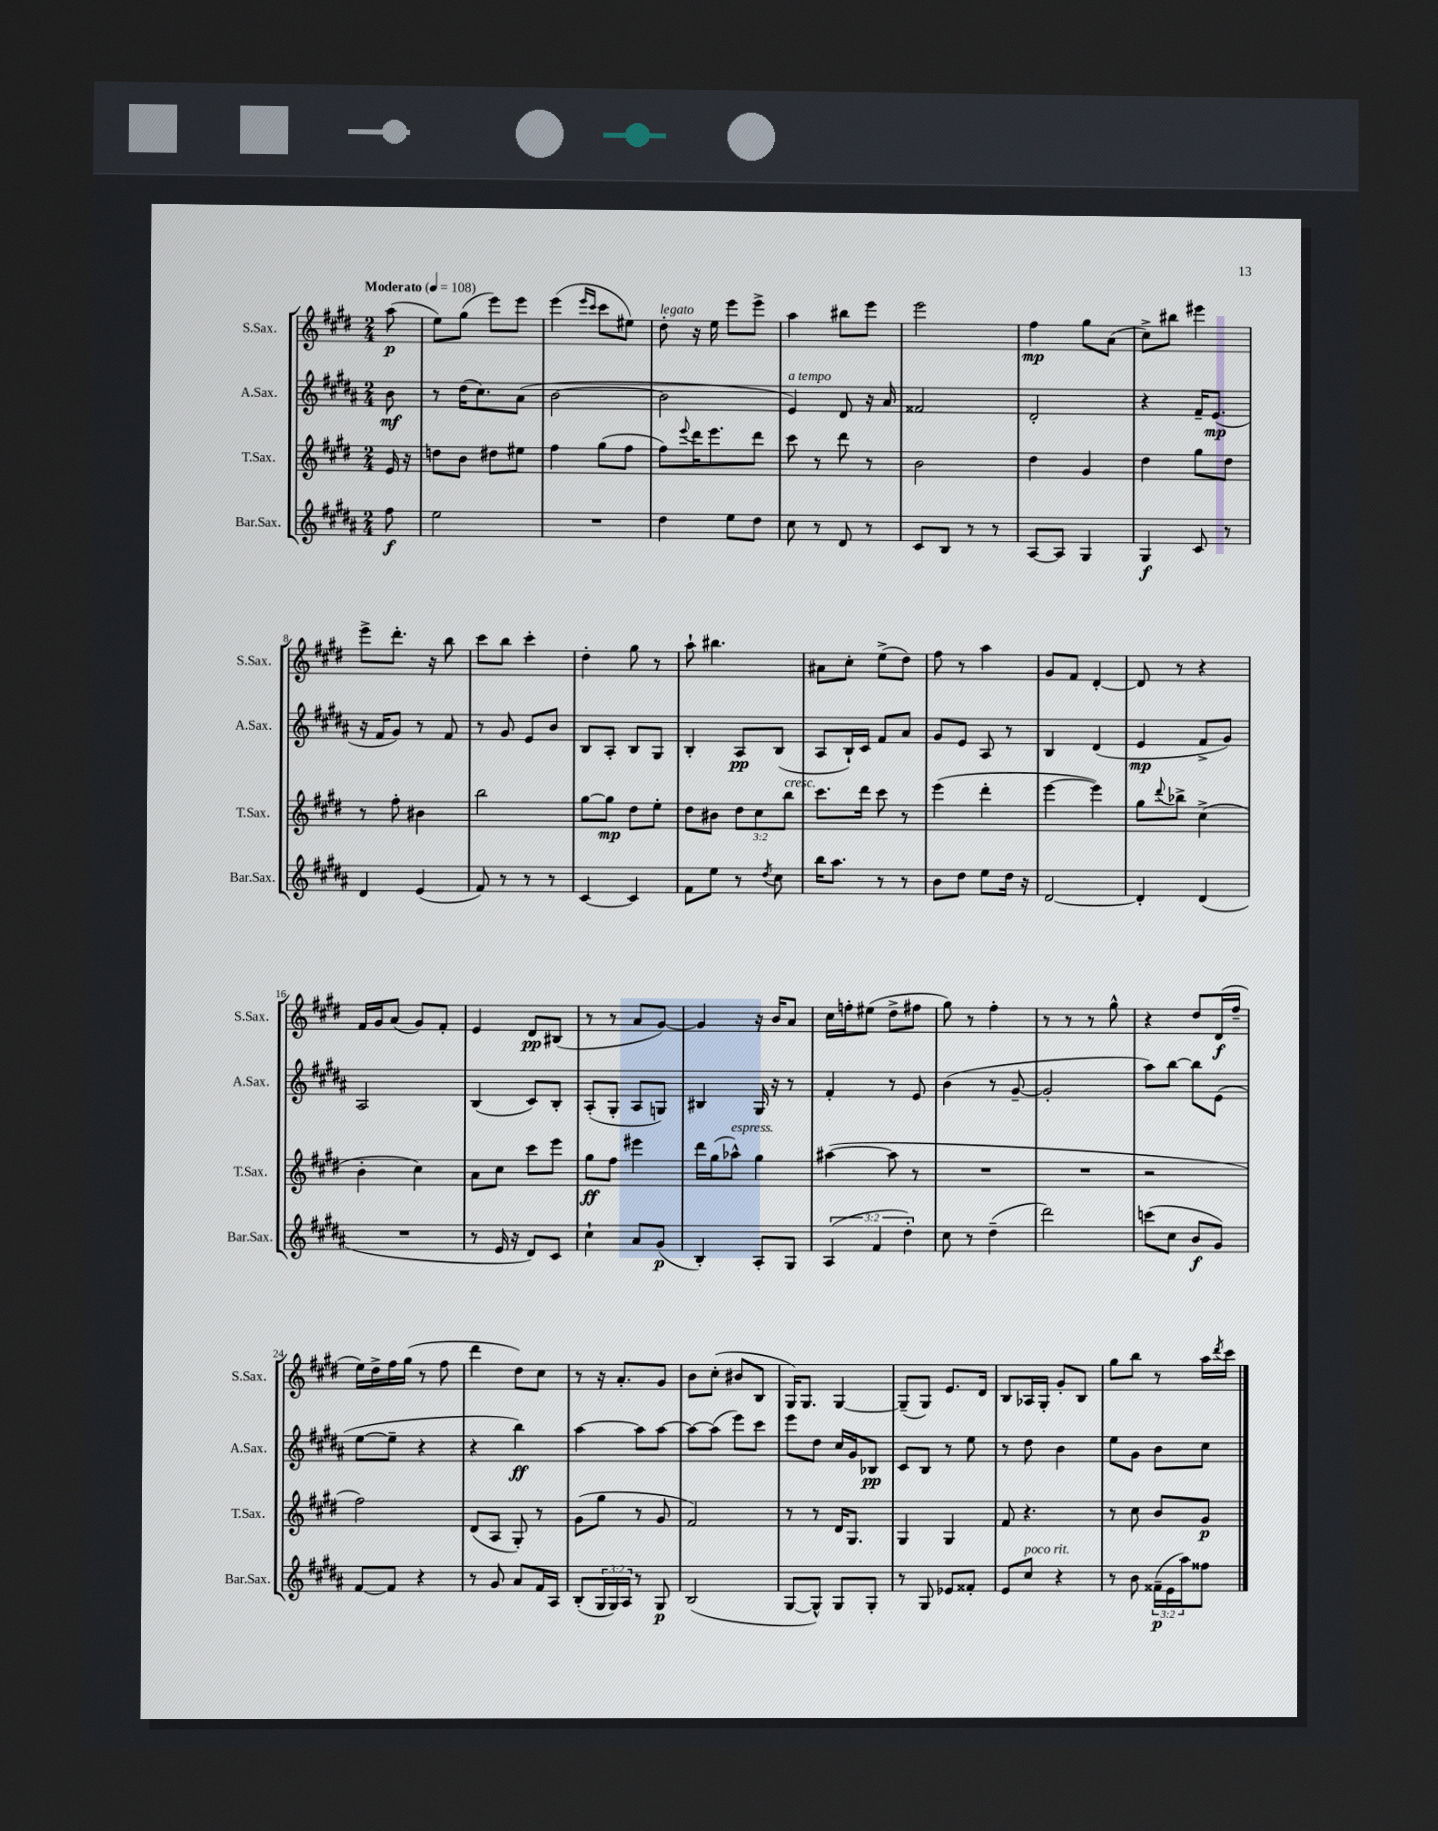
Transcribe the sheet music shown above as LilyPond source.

<<
\new StaffGroup <<
\new Staff = "s0" \with { instrumentName = "S.Sax." shortInstrumentName = "S.Sax." } {
    \clef treble \key e \major \numericTimeSignature \time 2/4 \partial 8 \tempo "Moderato" 4 = 108
    a''8\p( |
    e''8) gis''8( e'''8) e'''8 |
    e'''4( \grace { e'''16 cis'''16 } cis'''8 eis''8) |
    dis''8-.^\markup { \italic "legato" } r16 e''16 e'''8 e'''8-> |
    a''4 bis''8 e'''8 |
    e'''2 |
    fis''4\mp gis''8 a'8( |
    cis''8->) bis''8 eis'''4 |
    e'''8-> dis'''8.-. r16 b''8 |
    cis'''8 b''8 cis'''4-. |
    dis''4-. gis''8 r8 |
    a''8-! bis''4. |
    ais'8 cis''8-. e''8->( dis''8) |
    fis''8 r8 a''4 |
    gis'8 fis'8 dis'4~-. |
    dis'8 r8 r4 |
    fis'16 gis'16 a'8( gis'8) fis'8-. |
    e'4 dis'8\pp bis8( |
    r8 r8 a'8 gis'8~) |
    gis'4 r16 b'16 a'8 |
    cis''16 f''16-. eis''8( dis''8-> fis''8 |
    gis''8) r8 fis''4-. |
    r8 r8 r8 gis''8-^ |
    r4 dis''8 dis'16\f( fis''16-- |
    e''16) dis''16-> fis''16 gis''16( r8 fis''8 |
    dis'''4 dis''8) cis''8 |
    r8 r16 a'8.-. gis'8 |
    b'8 cis''8-.( bis'8 b8 |
    gis16) gis8. gis4~ |
    gis8--( gis8) e'8. dis'16 |
    b8 aes16 gis16-. gis'8-. b8 |
    gis''8 b''8 r8 a''16 \acciaccatura { dis'''8 } cis'''16 \bar "|." |
}
\new Staff = "s1" \with { instrumentName = "A.Sax." shortInstrumentName = "A.Sax." } {
    \clef treble \key b \major \numericTimeSignature \time 2/4 \partial 8
    b'8\mf |
    r8 dis''16( cis''8.) ais'8( |
    b'2~ |
    b'2 |
    e'4^\markup { \italic "a tempo" }) dis'8 r16 ais'16 |
    fisis'2 |
    dis'2-. |
    r4 fis'16-- e'8.\mp( |
    r16 fis'16 gis'8) r8 fis'8 |
    r8 gis'8 e'8 b'8 |
    b8 ais8-. b8 gis8 |
    b4-. ais8\pp b8( |
    ais8 b16-!) cis'16 fis'8 ais'8 |
    gis'8 e'8 ais8 r8 |
    b4 dis'4( |
    e'4\mp fis'8-> gis'8) |
    ais2 |
    b4( cis'8) b8-. |
    ais8-.( gis8-. ais8 g8) |
    bis4 gis16 r16 r8 |
    fis'4-. r8 e'8 |
    b'4( r8 gis'8~-- |
    gis'2-. |
    ais''8) b''8~ b''8 e'8( |
    e''8~ e''8-- r4 |
    r4 b''4\ff) |
    ais''4~ ais''8 ais''8~ |
    ais''8~ ais''8( e'''8) cis'''8 |
    e'''8 dis''8 cis''16 gis'16 bes8\pp |
    cis'8 b8 r8 e''8 |
    r8 dis''8 b'4 |
    e''8 gis'8 b'8 cis''8 \bar "|." |
}
\new Staff = "s2" \with { instrumentName = "T.Sax." shortInstrumentName = "T.Sax." } {
    \clef treble \key e \major \numericTimeSignature \time 2/4 \override Staff.TupletNumber.text = #tuplet-number::calc-fraction-text \partial 8
    e'16 r16 |
    d''8 b'8 dis''8 eis''8 |
    fis''4 gis''8( fis''8 |
    fis''8) \appoggiatura { e'''8 } dis'''16 e'''8. dis'''8 |
    cis'''8 r8 dis'''8 r8 |
    b'2 |
    dis''4 gis'4 |
    dis''4 gis''8 dis''8 |
    r8 fis''8-. bis'4 |
    b''2 |
    gis''8~ gis''8\mp dis''8 e''8-. |
    dis''8 bis'8 \tuplet 3/2 { dis''8 cis''8 b''8^\markup { \italic "cresc." } } |
    cis'''8. dis'''16 cis'''8 r8 |
    e'''4( dis'''4-. |
    e'''4~ e'''4) |
    gis''8 \appoggiatura { dis'''8 } bes''8-> cis''4->( |
    b'4-. cis''4) |
    a'8 cis''8 cis'''8 e'''8 |
    gis''8\ff fis''8 eis'''4 |
    dis'''16 gis''16( aes''8-^^\markup { \italic "espress." }) gis''4 |
    ais''4~( ais''8 r8 |
    R2 |
    R2 |
    r2 |
    fis''2) |
    dis'8( a8 gis8-.) r8 |
    gis'8( gis''8 r8 gis'8 |
    fis'2) |
    r8 r8 dis'16 gis8. |
    gis4 gis4 |
    fis'8 r4. |
    r8 cis''8 b'8 gis'8\p \bar "|." |
}
\new Staff = "s3" \with { instrumentName = "Bar.Sax." shortInstrumentName = "Bar.Sax." } {
    \clef treble \key b \major \numericTimeSignature \time 2/4 \override Staff.TupletNumber.text = #tuplet-number::calc-fraction-text \partial 8
    fis''8\f |
    e''2 |
    R2 |
    dis''4 e''8 dis''8 |
    cis''8 r8 dis'8 r8 |
    cis'8 b8 r8 r8 |
    ais8~ ais8 gis4 |
    gis4\f cis'8 r8 |
    dis'4 e'4( |
    fis'8) r8 r8 r8 |
    cis'4~ cis'4 |
    fis'8 e''8 r8 \acciaccatura { dis''8 } cis''8 |
    b''16 ais''8. r8 r8 |
    b'8 dis''8 e''8 dis''16 r16 |
    dis'2~ |
    dis'4-. dis'4( |
    R2 |
    r8 e'16 r16 dis'8) cis'8 |
    cis''4-! ais'8 gis'8\p( |
    b4-.) ais8-. gis8 |
    \tuplet 3/2 { ais4( fis'4 dis''4-.) } |
    cis''8 r8 dis''4--( |
    dis'''2) |
    c'''8( cis''8 b'8\f gis'8) |
    fis'8~ fis'8 r4 |
    r8 gis'8 ais'8 fis'16 ais16 |
    b8-.( \tuplet 3/2 { gis16 gis16) ais16 } r8 gis8\p |
    b2( |
    gis8~ gis8-^) gis8 gis8-. |
    r8 gis8 ees'8 fisis'8-. |
    e'8 cis''8^\markup { \italic "poco rit." } r4 |
    r8 b'8 \tuplet 3/2 { fisis'16--\p( e'16 ais''16) } fisis''8 \bar "|." |
}
>>
>>
